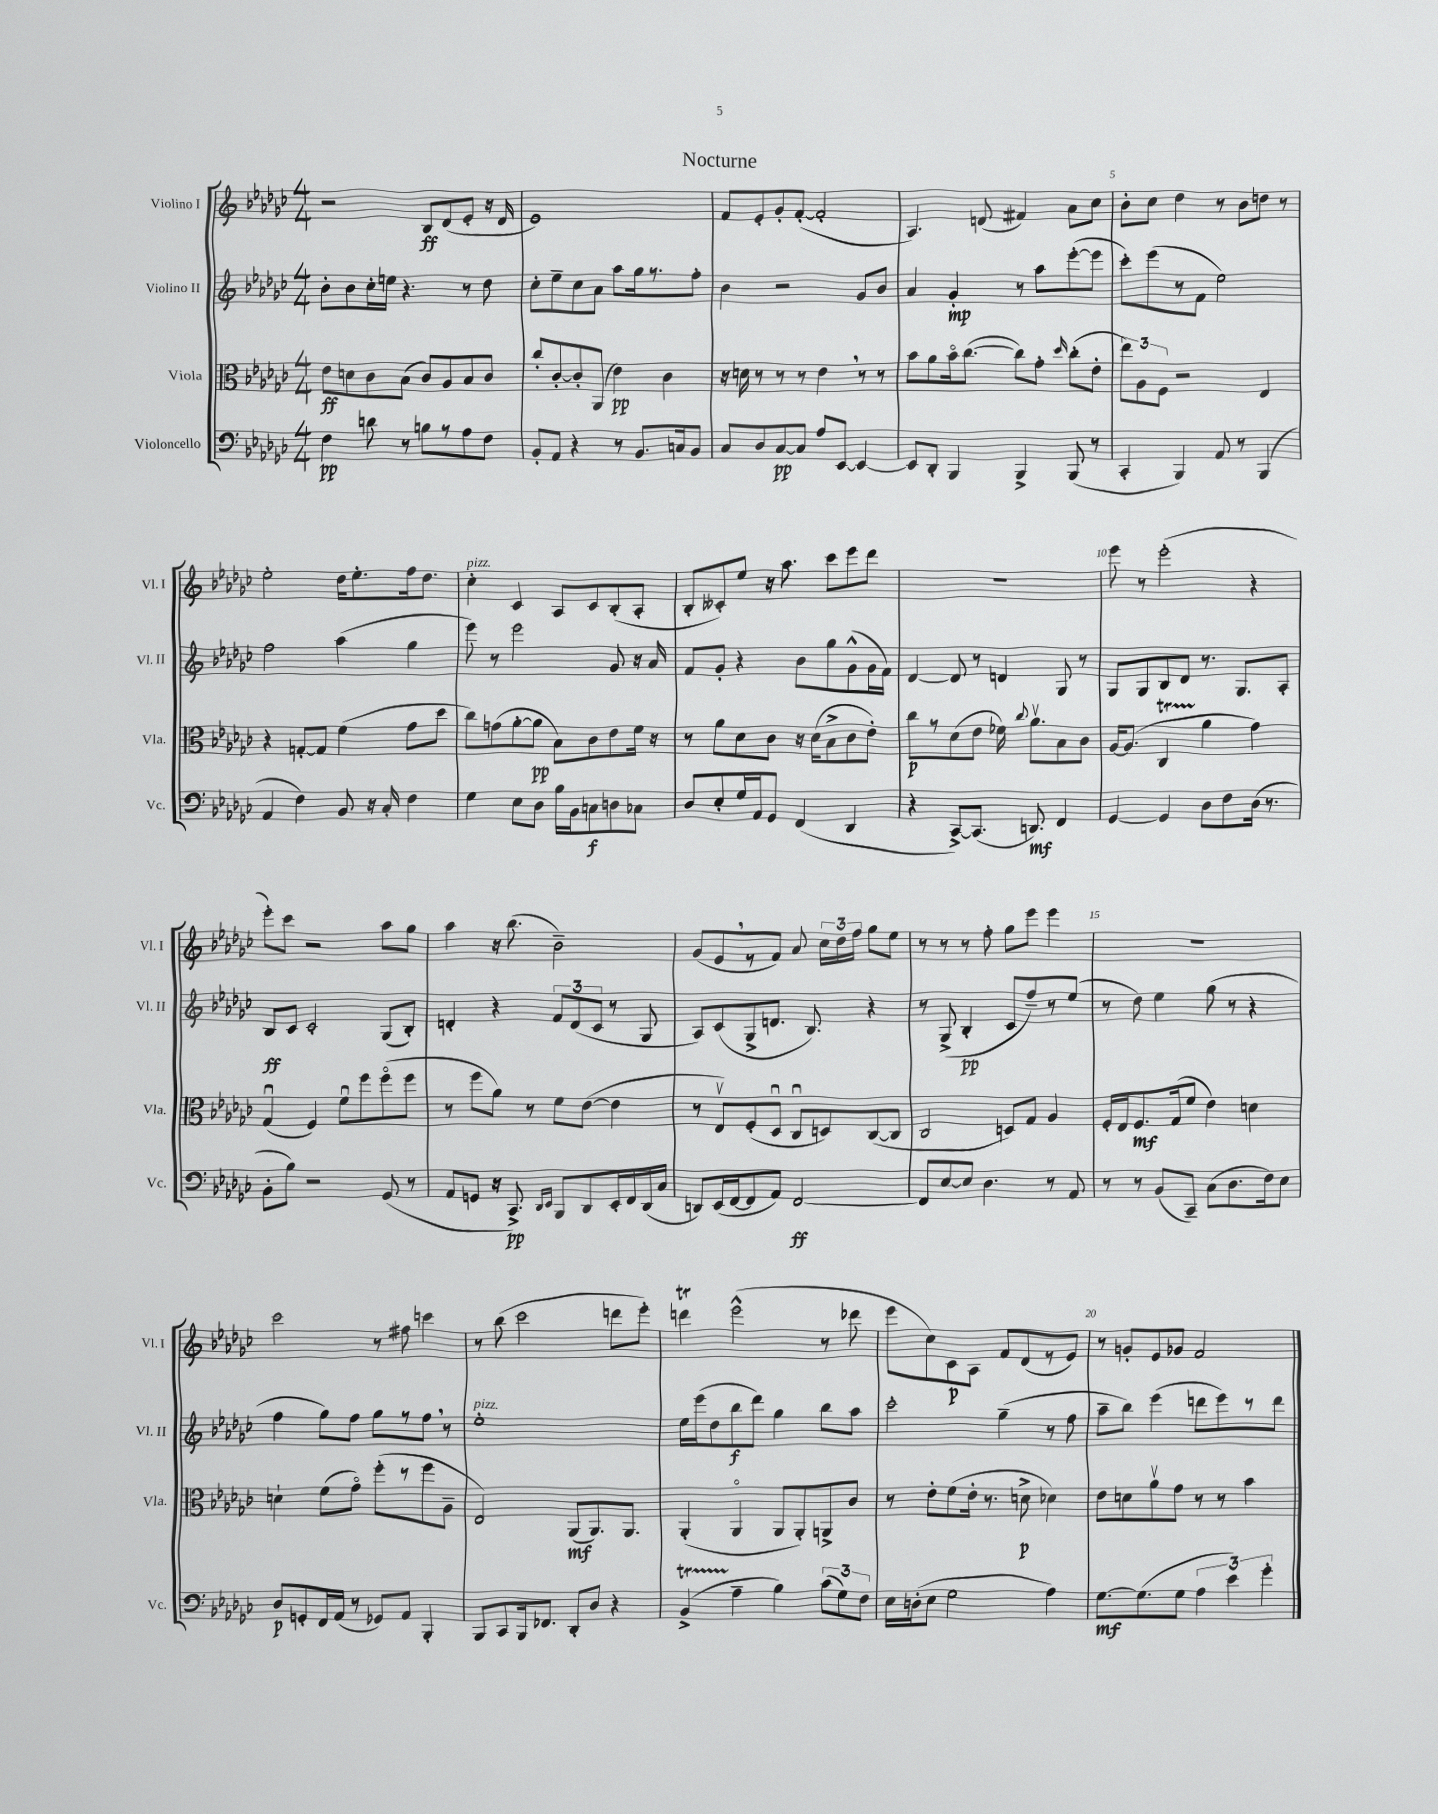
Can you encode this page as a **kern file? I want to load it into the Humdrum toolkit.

**kern	**dynam	**kern	**dynam	**kern	**dynam	**kern	**dynam
*part4	*part4	*part3	*part3	*part2	*part2	*part1	*part1
*staff4	*staff4	*staff3	*staff3	*staff2	*staff2	*staff1	*staff1
*I"Violoncello	*	*I"Viola	*	*I"Violino II	*	*I"Violino I	*
*I'Vc.	*	*I'Vla.	*	*I'Vl. II	*	*I'Vl. I	*
*clefF4	*	*clefC3	*	*clefG2	*	*clefG2	*
*k[b-e-a-d-g-c-]	*	*k[b-e-a-d-g-c-]	*	*k[b-e-a-d-g-c-]	*	*k[b-e-a-d-g-c-]	*
*M4/4	*	*M4/4	*	*M4/4	*	*M4/4	*
=1	=1	=1	=1	=1	=1	=1	=1
4F\	pp	8e-\L	ff	8b-'\L	.	2r	.
.	.	8dn\	.	8b-\	.	.	.
8dn\	.	8c-\	.	16cc-'\L	.	.	.
.	.	.	.	16een\JJ	.	.	.
8r	.	(8B-\J	.	4.r	.	.	.
8Bn\L	.	8c-/L)	.	.	.	8B-/L	ff
8r	.	8A-/	.	.	.	(8d-/	.
8A-\	.	8B-/	.	8r	.	8e-'/J	.
8F\J	.	8c-/J	.	8dd-\	.	16r	.
.	.	.	.	.	.	16d-/	.
=2	=2	=2	=2	=2	=2	=2	=2
8BB-'/L	.	8cc-'/L	.	8cc-'\L	.	1e-)	.
8AA-/J	.	[8c-'/	.	8ee-~\	.	.	.
4r	.	8c-'/]	.	8cc-\	.	.	.
.	.	(8AA-/J	.	8a-\J	.	.	.
8r	.	4e-\)	pp	8aa-\L	.	.	.
8.BB-/L	.	.	.	16gg-\k	.	.	.
.	.	.	.	8.r	.	.	.
.	.	4c-\	.	.	.	.	.
16Cn/k	.	.	.	.	.	.	.
8BB-/J	.	.	.	8ff'\J	.	.	.
=3	=3	=3	=3	=3	=3	=3	=3
8C-/L	.	16r	.	4b-\	.	8f/L	.
.	.	16dn\	.	.	.	.	.
8D-/	.	8r	.	.	.	8e-'/	.
[8C-/	pp	8r	.	2r	.	8g-'/	.
8C-/J]	.	8r	.	.	.	([8f'/J	.
8A-/L	.	4e-,\	.	.	.	2f'/]	.
[8EE-/J	.	.	.	.	.	.	.
4EE-/_	.	8r	.	8g-/L	.	.	.
.	.	8r	.	8b-/J	.	.	.
=4	=4	=4	=4	=4	=4	=4	=4
8EE-/L]	.	8b-\L	.	4a-/	.	4.A-/)	.
8DD-'/J	.	8a-\	.	.	.	.	.
4BBB-/	.	16b-\k	.	4g-'/	mp	.	.
.	.	([8.cc-\J	.	.	.	.	.
.	.	.	.	.	.	(8dn/	.
4BBB-^/	.	8cc-\L])	.	8r	.	4f#X/)	.
.	.	8g-'\J	.	8aa-\L	.	.	.
.	.	16qqdd-/	.	.	.	.	.
(8BBB-/	.	(8cc-'\L	.	([8eee-'\	.	8a-\L	.
8r	.	8e-'\J	.	8eee-\J]	.	8cc-\J	.
=5	=5	=5	=5	=5	=5	=5	=5
4CC-'/	.	12ee-\L)	.	8ccc-'\L)	.	8b-'\L	.
.	.	12A-\	.	.	.	.	.
.	.	.	.	(8eee-\	.	8cc-\J	.
.	.	12F\J	.	.	.	.	.
4BBB-/)	.	2r	.	8r	.	4dd-\	.
.	.	.	.	8f\J	.	.	.
8AA-/	.	.	.	2ee-\)	.	8r	.
8r	.	.	.	.	.	8b-\L	.
(4BBB-/	.	4E-/	.	.	.	8ddn\J	.
.	.	.	.	.	.	8r	.
!!LO:LB:g=z
=6	=6	=6	=6	=6	=6	=6	=6
4AA-/	.	4r	.	2ff\	.	2ee-'\	.
4F\)	.	[8Gn'/L	.	.	.	.	.
.	.	8G/J]	.	.	.	.	.
8BB-/	.	(4f\	.	(4aa-\	.	16dd-\KL	.
.	.	.	.	.	.	8.ee-'\	.
16r	.	.	.	.	.	.	.
16C-'/	.	.	.	.	.	.	.
4F\	.	8g-\L	.	4gg-\	.	16ff\k	.
.	.	.	.	.	.	8.dd-\J	.
.	.	8dd-\J	.	.	.	.	.
=7	=7	=7	=7	=7	=7	=7	=7
!	!	!	!	!	!	!LO:TX:a:i:t=pizz.	!
4G-\	.	8cc-\L)	.	8eee-\)	.	4cc-'\	.
.	.	(8gn\	.	8r	.	.	.
8E-\L	.	[8a-'\	.	2eee-\	.	4c-/	.
8D-\J	.	8a-\J]	pp	.	.	.	.
16B-\LL	.	8B-\L)	.	.	.	8A-/L	.
16BB-\J	.	.	.	.	.	.	.
8Cn\	f	8c-\	.	.	.	8c-/	.
8Dn\	.	8e-\	.	8g-/	.	(8B-'/	.
8C-X\J	.	16f\Jk	.	16r	.	8A-'/J	.
.	.	16r	.	16a-/	.	.	.
=8	=8	=8	=8	=8	=8	=8	=8
8D-/L	.	8r	.	8f/L	.	8B-'/L	.
8E-'/	.	8a-\L	.	8g-'/J	.	8c--X'/)	.
16G-/L	.	8d-\	.	4r	.	8ee-/J	.
16AA-/J	.	.	.	.	.	.	.
8GG-/J	.	8c-\J	.	.	.	16r	.
.	.	.	.	.	.	8.aa-\	.
(4FF/	.	16r	.	8b-\L	.	.	.
.	.	(16d-\KL	.	.	.	.	.
.	.	8B-^\	.	8gg-\	.	8ccc-\L	.
4DD-/	.	8c-\	.	(8g-^^\	.	8eee-\	.
.	.	8e-'\J)	.	16g-\L	.	8ddd-\J	.
.	.	.	.	16f\JJ)	.	.	.
=9	=9	=9	=9	=9	=9	=9	=9
4r	.	8cc-\L	p	[4d-/	.	1r	.
.	.	8r	.	.	.	.	.
[8CC-^/L)	.	(8d-\	.	8d-/]	.	.	.
(8.CC-/J]	.	8e-\J	.	8r	.	.	.
.	.	16f-X\)	.	4dn/	.	.	.
.	.	8qqcc-/	.	.	.	.	.
8.DDn/)	mf	8.a-v\L	.	.	.	.	.
4FF/	.	8B-\	.	8G-/	.	.	.
.	.	8c-\J	.	8r	.	.	.
=10	=10	=10	=10	=10	=10	=10	=10
[4GG-/	.	[16A-/KL	.	8G-/L	.	8eee-\	.
.	.	(8.A-/J]	.	.	.	.	.
.	.	.	.	8G-/	.	8r	.
4GG-/]	.	4C-T/	.	8B-/	.	(2eee-'\	.
.	.	.	.	8d-/J	.	.	.
8D-\L	.	4a-\	.	8.r	.	.	.
8F\	.	.	.	.	.	.	.
.	.	.	.	8.G-/L	.	.	.
(16D-\Jk	.	4g-\)	.	.	.	4r	.
8.r	.	.	.	.	.	.	.
.	.	.	.	8A-'/J	.	.	.
!!LO:LB:g=z
=11	=11	=11	=11	=11	=11	=11	=11
8BB-'\L	.	(4G-u/	.	8B-/L	ff	8eee-'\L)	.
8B-\J)	.	.	.	8c-/J	.	8ccc-\J	.
2r	.	4F/)	.	2c-'/	.	2r	.
.	.	8fu\L	.	.	.	.	.
.	.	8ff\	.	.	.	.	.
(8GG-/	.	(8ff\	.	(8G-/L	.	8aa-\L	.
8r	.	8ff\J	.	8B-'/J)	.	8gg-\J	.
=12	=12	=12	=12	=12	=12	=12	=12
8AA-/L	.	8r	.	4dn'/	.	4aa-\	.
8GGn/J	.	8ff\L	.	.	.	.	.
16r	.	8a-\J)	.	4r	.	16r	.
8.CC-^/)	pp	.	.	.	.	(8.bb-\	.
.	.	8r	.	.	.	.	.
16qqDD-/LL	.	.	.	.	.	.	.
16qqEE-/JJ	.	.	.	.	.	.	.
8BBB-/L	.	8f\L	.	12f/L	.	2b-~\)	.
.	.	.	.	(12d/	.	.	.
8DD-/	.	([8e-\J	.	.	.	.	.
.	.	.	.	12c-/J	.	.	.
16EE-'/L	.	4e-\]	.	8r	.	.	.
16FF/	.	.	.	.	.	.	.
(16DD-/	.	.	.	8G-/	.	.	.
16C-/JJ	.	.	.	.	.	.	.
=13	=13	=13	=13	=13	=13	=13	=13
8DDn/L)	.	8r	.	8A-/L)	.	(8g-/L	.
(16EE-/L	.	8E-v/L)	.	(8c-/	.	8e-,/	.
[16FF/J	.	.	.	.	.	.	.
8FF/]	.	(8F'/	.	8G-^/	.	8r	.
8AA-/J)	.	8D-u/J	.	8.dn/J	.	8f/J)	.
[2FF/	ff	8C-u/L	.	.	.	8a-/	.
.	.	.	.	8.B-/)	.	.	.
.	.	8Dn/)	.	.	.	24cc-\LL	.
.	.	.	.	.	.	24dd-\	.
.	.	.	.	.	.	24ff\JJ	.
.	.	([8C-/	.	4r	.	8gg-\L	.
.	.	8C-/J]	.	.	.	8ee-\J	.
=14	=14	=14	=14	=14	=14	=14	=14
8FF/L]	.	2C-/	.	8r	.	8r	.
[8E-/	.	.	.	(8G-^/	.	8r	.
8E-/J]	.	.	.	4B-'/	pp	8r	.
4.D-\	.	.	.	.	.	8ff'\	.
.	.	8Dn/L)	.	8c-/L	.	8gg-\L	.
.	.	8G-/J	.	8ff~/)	.	8eee-\J	.
8r	.	4A-/	.	8r	.	4eee-\	.
8AA-/	.	.	.	(8ee-/J	.	.	.
=15	=15	=15	=15	=15	=15	=15	=15
8r	.	16F'/LL	.	8r	.	1r	.
.	.	16E-/J	.	.	.	.	.
8r	.	8.F/	mf	8dd-\)	.	.	.
(8BB-/L	.	.	.	4ee-\	.	.	.
.	.	(16G-/k	.	.	.	.	.
8CC-~/J)	.	8f/J	.	.	.	.	.
(8C-\L	.	4e-\)	.	(8gg-\	.	.	.
8.D-\	.	.	.	8r	.	.	.
.	.	4dn\	.	4r	.	.	.
16F\k)	.	.	.	.	.	.	.
8E-\J	.	.	.	.	.	.	.
!!LO:LB:g=z
=16	=16	=16	=16	=16	=16	=16	=16
8D-/L	p	4dn`\	.	4ff\	.	2ccc-\	.
8GGn'/	.	.	.	.	.	.	.
16FF/L	.	(8f\L	.	8gg-\L)	.	.	.
(16AA-/JJ	.	.	.	.	.	.	.
8r	.	8g-\J)	.	8ff\J	.	.	.
8GG-X/L)	.	(8ff'\L	.	8gg-\L	.	8r	.
8AA-/J	.	8r	.	8r	.	8ff#X\	.
4BBB-'/	.	8ff\	.	8ff,\J	.	4cccn\	.
.	.	8A-~\J	.	8r	.	.	.
=17	=17	=17	=17	=17	=17	=17	=17
!	!	!	!	!LO:TX:a:i:t=pizz.	!	!	!
8BBB-/L	.	2E-/)	.	1ee-'	.	8r	.
8CC-/	.	.	.	.	.	(8bb-\	.
16BBB-/k	.	.	.	.	.	2ccc-\	.
8.FF-X/J	.	.	.	.	.	.	.
8DD-'/L	.	(8AA-/L	mf	.	.	.	.
8D-/J	.	8.AA-/)	.	.	.	.	.
4r	.	.	.	.	.	8dddn\L	.
.	.	8.AA-/J	.	.	.	.	.
.	.	.	.	.	.	8eee-'\J)	.
=18	=18	=18	=18	=18	=18	=18	=18
(4BB-t^/	.	(4AA-'/	.	16ee-\LL	.	4dddnt\	.
.	.	.	.	(16eee-\J	.	.	.
.	.	.	.	8dd-\	.	.	.
4A-~\	.	4AA-/	.	8bb-\	f	(2eee-^^\	.
.	.	.	.	8ddd-\J)	.	.	.
4B-\)	.	8AA-/L	.	4gg-\	.	.	.
.	.	8AA-'/)	.	.	.	.	.
(12c-\L	.	8AAn^/	.	8bb-\L	.	8r	.
12G-\)	.	.	.	.	.	.	.
.	.	8c-/J	.	8aa-\J	.	8ddd-X\	.
12F\J	.	.	.	.	.	.	.
=19	=19	=19	=19	=19	=19	=19	=19
16E-\LL	.	8r	.	2ccc-'\	.	8eee-\L	.
(16Dn'\J	.	.	.	.	.	.	.
8E-\J	.	8e-'\L	.	.	.	8cc-\)	.
2G-\	.	(8f\	.	.	.	8c-\	p
.	.	16e-'\Jk	.	.	.	8A-\J	.
.	.	8.r	.	.	.	.	.
.	.	.	.	(4gg-~\	.	8f/L	.
.	.	8dn^\	p	.	.	(8d-/	.
4A-\)	.	4d-X\)	.	8r	.	8r	.
.	.	.	.	8ff\	.	8e-/J)	.
=20	=20	=20	=20	=20	=20	=20	=20
[8.G-\L	mf	8e-\L	.	8aa-~\L	.	8r	.
.	.	8dn\	.	8bb-\J)	.	8gn'/L	.
(8.G-\]	.	.	.	.	.	.	.
.	.	8a-v\	.	(4eee-\	.	8e-/	.
8G-\J	.	8g-\J	.	.	.	8g-X/J	.
6A-\	.	8r	.	8dddn\L	.	2f/	.
.	.	8r	.	8eee-\)	.	.	.
6e-\)	.	.	.	.	.	.	.
.	.	4b-\	.	8r	.	.	.
6g-'\	.	.	.	.	.	.	.
.	.	.	.	8ddd\J	.	.	.
==	==	==	==	==	==	==	==
*-	*-	*-	*-	*-	*-	*-	*-
